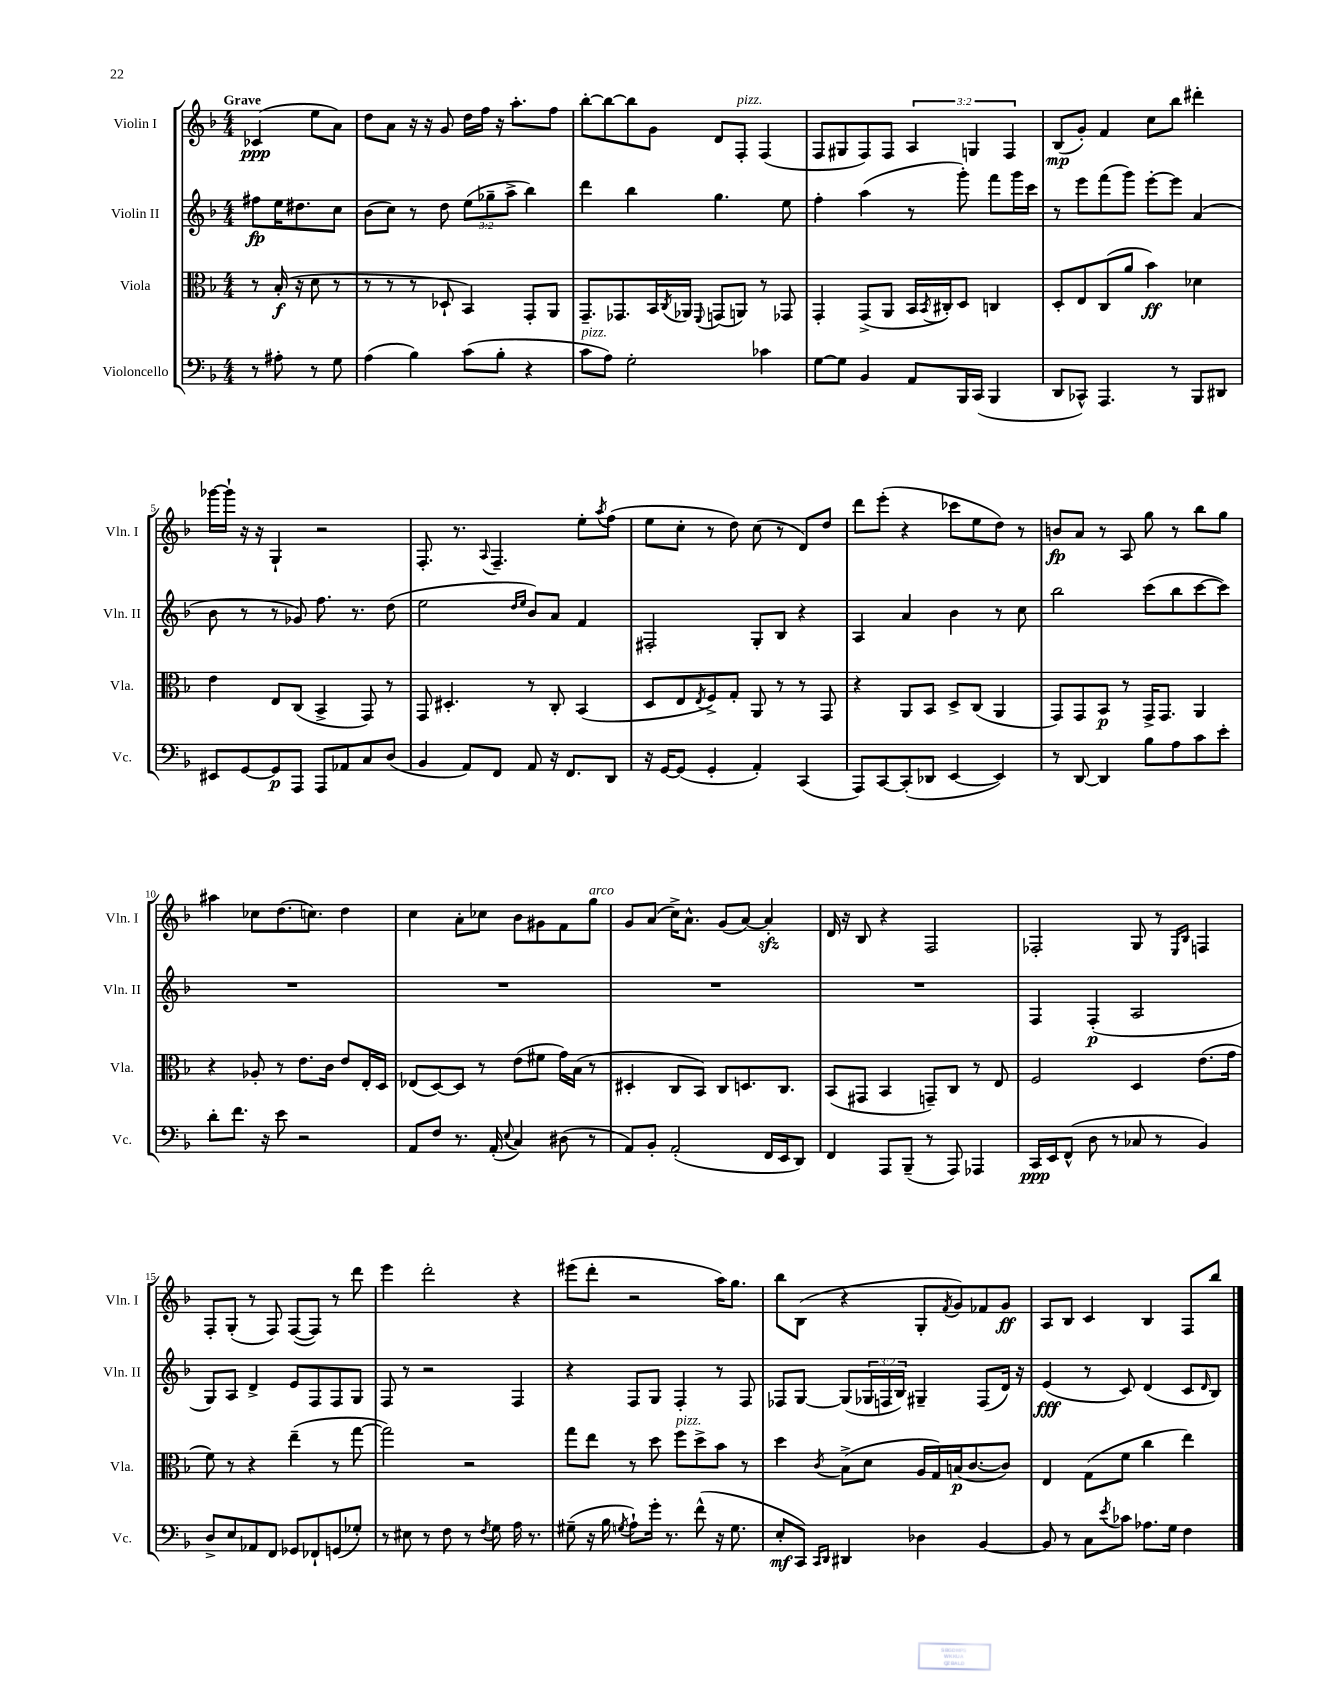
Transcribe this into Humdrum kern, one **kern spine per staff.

**kern	**kern	**kern	**kern
*staff4	*staff3	*staff2	*staff1
*clefF4	*clefC3	*clefG2	*clefG2
*k[b-]	*k[b-]	*k[b-]	*k[b-]
*M4/4	*M4/4	*M4/4	*M4/4
8r	8r	8ff#	(4c-
8A#'	(16B-'	16ee	.
.	16r	8.dd#	.
8r	8d	.	8ee
8G	8r	8cc	8a)
=	=	=	=
(4A	8r	(8b-	8dd
.	8r	8cc)	8a
4B-)	8r	8r	16r
.	.	.	16r
.	8D-`	8dd	8g
(8c	4BB-)	(12ee	16dd
.	.	.	16ff
.	.	12gg-~	.
8B-'	.	.	16r
.	.	12aa^	.
.	.	.	8.aa'
4r	8GG'	4bb-)	.
.	8AA	.	8ff
=	=	=	=
8c	8.GG~	4ddd	[8bb-'
8A)	.	.	8bb-_
.	8.GG-	.	.
2G'	.	4bb-	8bb-]
.	16BB-	.	8g
.	8qC	.	.
.	16AA-	.	.
.	8qqFF	.	.
.	(8GG	4.gg	8d
.	8AA)	.	8F'
4c-	8r	.	(4F
.	8GG-	8ee	.
=	=	=	=
[8G	4GG'	4ff'	8F
8G]	.	.	8G#
4BB-	(8GG^	(4aa	8F)
.	8AA	.	8F
8AA	16BB-	8r	6A
.	8qBB-	.	.
.	16C#')	.	.
16BBB-	8D	8ggg')	.
.	.	.	6G
(16CC	.	.	.
4BBB-	4C	8fff	.
.	.	.	6F
.	.	16ggg	.
.	.	16ccc	.
=	=	=	=
8DD	8D'	8r	(8B-
8CC-^^)	8E	8eee	8g')
4.AAA	(8C	(8fff	4f
.	8a	8ggg)	.
.	4b-)	[8eee'	8cc
8r	.	8eee]	8bb-
8BBB-	4d-	(4a	4ddd#'
8DD#	.	.	.
=	=	=	=
8EE#	4e	8b-	[16ggg-
.	.	.	16ggg-`]
[8GG	.	8r	16r
.	.	.	16r
8GG]	8E	8r	4G`
8AAA	(8C	8g-)	.
8AAA	4BB-^	8.ff	2r
8AA-	.	.	.
.	.	8.r	.
8C	8GG)	.	.
(8D	8r	(8dd	.
=	=	=	=
4BB-	8GG	2ee	8.F'
.	4.D#'	.	.
.	.	.	8.r
8AA)	.	.	.
.	.	.	8qqA
8FF	.	.	4.F~
.	.	16qqdd	.
.	.	16qqee	.
8AA	8r	8b-)	.
16r	8C'	8a	.
8.FF	.	.	.
.	(4BB-	4f	8ee'
.	.	.	8qaa
8DD	.	.	(8ff
=	=	=	=
16r	8D	2F#'	8ee
[16GG	.	.	.
(8GG]	8E	.	8cc'
.	8qE	.	.
4GG'	8F^)	.	8r
.	8G'	.	8dd)
4AA')	8AA	8G'	(8cc
.	8r	8B-	8r
(4CC	8r	4r	8d)
.	8GG	.	8dd
=	=	=	=
8AAA)	4r	4A	8ddd
[8CC	.	.	(8eee'
(8CC']	8AA	4a	4r
8DD-	8BB-	.	.
[4EE	8D^	4b-	8ccc-
.	(8C	.	8ee
4EE])	4AA	8r	8dd)
.	.	8cc	8r
=	=	=	=
8r	8GG)	2bb-	8b
[8DD	8GG	.	8a
4DD]	8BB-	.	8r
.	8r	.	8A
8B-	16GG^	(8ccc	8gg
.	8.GG	.	.
8A	.	8bb-	8r
8c	4AA	[8ccc	8bb-
8e'	.	8ccc])	8gg
=	=	=	=
8d'	4r	1r	4aa#
8.f	.	.	.
.	8A-'	.	8cc-
16r	.	.	.
8e	8r	.	(8.dd
2r	8.e	.	.
.	.	.	8.cc)
.	16c	.	.
.	8e	.	4dd
.	16E'	.	.
.	16D	.	.
=	=	=	=
8AA	(8E-	1r	4cc
8F	[8D)	.	.
8.r	8D]	.	8a'
.	8r	.	8cc-
(16AA'	.	.	.
8qqE	.	.	.
4C)	(8e	.	8b-
.	8f#	.	8g#
(8D#	16g)	.	8f
.	(16B-	.	.
8r	8r	.	8gg
=	=	=	=
8AA)	4D#'	1r	8g
8BB-'	.	.	(8a
(2AA'	8C	.	16cc^)
.	.	.	8.a^^
.	8BB-)	.	.
.	8C	.	(8g
.	8.D	.	[8a)
16FF	.	.	4a']
16EE	8.C	.	.
8DD)	.	.	.
=	=	=	=
4FF	(8BB-	1r	16d
.	.	.	16r
.	8GG#	.	8B-
8AAA	4BB-	.	4r
(8BBB-~	.	.	.
8r	8GG~)	.	2F
8AAA)	8C	.	.
4AAA-	8r	.	.
.	8E	.	.
=	=	=	=
16CC	2F	4F	2F-'
16EE	.	.	.
(8FF^^	.	.	.
8D	.	(4F'	.
8r	.	.	.
8C-	4D	2A	8G
8r	.	.	8r
.	.	.	16qqE
.	.	.	16qqB-
4BB-)	(8.e	.	4F
.	16g	.	.
=	=	=	=
8D^	8f)	8G)	8F'
8E	8r	8A	(8G'
8AA-	4r	4d^	8r
8FF	.	.	8F)
8GG-	(4ee~	8e	([8F
8FF-`	.	8F	8F])
(8GG	8r	8F	8r
8G-')	[8gg	8G	8ddd
=	=	=	=
8r	2gg])	8F	4eee
8E#	.	8r	.
8r	.	2r	2ddd'
8F	.	.	.
8r	2r	.	.
8qF	.	.	.
8G	.	.	.
16A	.	4F	4r
8.r	.	.	.
=	=	=	=
(8G#~	8gg	4r	(8eee#
16r	8ee	.	8ddd'
16B-	.	.	.
8qG	.	.	.
8A`)	8r	8F	2r
16g'	8dd	8G	.
8.r	.	.	.
.	8ff	4F'	.
(8f^^	8dd^	.	.
16r	8b-	8r	16aa)
8.G	.	.	8.gg
.	8r	8F	.
=	=	=	=
8E'	4dd	8F-	8bb-
8CC)	.	[8G	(8B-
16qqCC	.	.	.
16qqDD	8qc	.	.
4DD#	(8B-^	(8G]	4r
.	8d	24G-	.
.	.	24F	.
.	.	24B-)	.
4D-	16A	4G#~	8G'
.	16G)	.	.
.	.	.	8qf
.	(16B	.	8g)
.	[8.c	.	.
[4BB-	.	(8F	8f-
.	8c])	16d)	8g
.	.	16r	.
=	=	=	=
8BB-]	4E	(4e	8A
8r	.	.	8B-
8C	(8G	8r	4c
8qe	.	.	.
8c-	8f	8c)	.
8.A-	4cc	(4d	4B-
16G	.	.	.
4F	4ee)	8c	8F
.	.	16qqd	.
.	.	8B-)	8bb-
==	==	==	==
*-	*-	*-	*-
